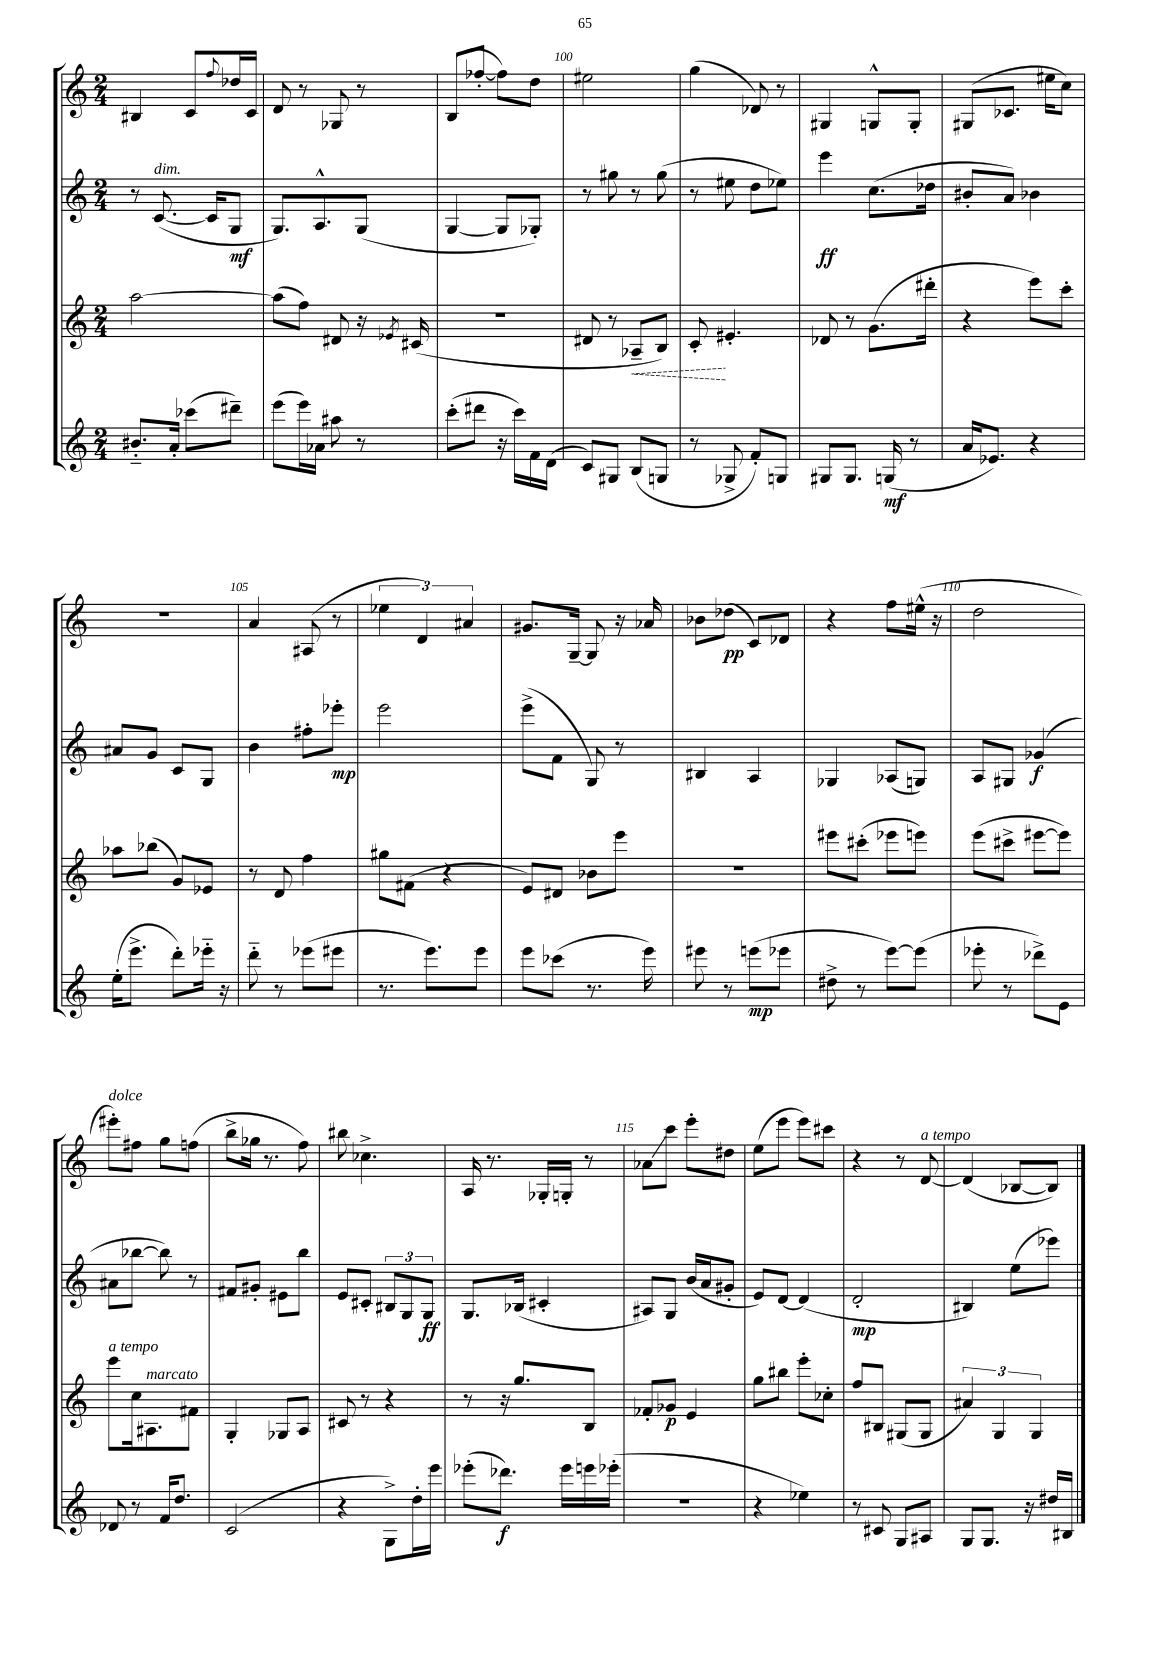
<<
\new StaffGroup <<
\new Staff = "s0" {
    \clef treble \key c \major \numericTimeSignature \time 2/4
    bis4 c'8 \appoggiatura { f''8 } des''16 c'16 |
    d'8 r8 ges8 r8 |
    b8( fes''8~-. fes''8) d''8 |
    eis''2 |
    g''4( des'8) r8 |
    gis4 g8-^ g8-. |
    gis8( ces'8. eis''16 c''8) |
    r2 |
    a'4 ais8( r8 |
    \tuplet 3/2 { ees''4 d'4) ais'4 } |
    gis'8. g16~-- g8 r16 aes'16 |
    bes'8 des''8\pp( c'8) des'8 |
    r4 f''8 eis''16-^( r16 |
    d''2 |
    eis'''8-.^\markup { \italic "dolce" }) fis''8 g''8 f''8( |
    b''8-> ges''16 r8. f''8) |
    bis''8 ces''4.-> |
    a16 r8. ges16-. g16-. r8 |
    aes'8\glissando c'''8 e'''8-. dis''8 |
    e''8( e'''8 e'''8) cis'''8 |
    r4 r8 d'8~^\markup { \italic "a tempo" } |
    d'4( bes8~ bes8) \bar "|." |
}
\new Staff = "s1" {
    \clef treble \key c \major \numericTimeSignature \time 2/4
    r8 c'8.~^\markup { \italic "dim." }( c'16 g8\mf |
    g8.) a8.-^ g8( |
    g4~ g8 ges8-.) |
    r8 gis''8 r8 gis''8( |
    r8 eis''8 d''8 ees''8) |
    e'''4\ff c''8.( des''16 |
    bis'8-. a'8) bes'4 |
    ais'8 g'8 c'8 g8 |
    b'4 fis''8-. ees'''8-.\mp |
    e'''2 |
    e'''8->( f'8 g8) r8 |
    bis4 a4 |
    ges4 aes8( g8) |
    a8 gis8 ges'4\f( |
    ais'8 bes''8~ bes''8) r8 |
    fis'8 gis'8-. eis'8 b''8 |
    e'8 cis'8-. \tuplet 3/2 { bis8 g8 g8\ff } |
    g8. bes16( cis'4-. |
    ais8) g8 b'16( a'16 gis'8-. |
    e'8) d'8~ d'4( |
    d'2-.\mp |
    bis4) e''8( ees'''8) \bar "|." |
}
\new Staff = "s2" {
    \clef treble \key c \major \numericTimeSignature \time 2/4
    a''2~ |
    a''8( f''8) dis'8 r16 \acciaccatura { ees'8 } cis'16( |
    R2 |
    dis'8 r8 \once \override Hairpin.style = #'dashed-line aes8--\< b8) |
    c'8-.\! eis'4.-. |
    des'8 r8 g'8.( dis'''16-. |
    r4 e'''8) c'''8-. |
    aes''8 bes''8( g'8) ees'8 |
    r8 d'8 f''4 |
    gis''8 fis'8( r4 |
    e'8) dis'8 bes'8 e'''8 |
    r2 |
    eis'''8 cis'''8-.( ees'''8 e'''8) |
    e'''8( cis'''8-> eis'''8~ eis'''8) |
    e'''8^\markup { \italic "a tempo" } c''16 ais8.^\markup { \italic "marcato" } fis'8 |
    g4-. ges8 a8 |
    cis'8 r8 r4 |
    r8 r16 g''8. b8 |
    fes'8-. ges'8\p e'4 |
    g''8 bis''8 e'''8-. ces''8-. |
    f''8 bis8 gis8( gis8 |
    \tuplet 3/2 { ais'4) g4 g4 } \bar "|." |
}
\new Staff = "s3" {
    \clef treble \key c \major \numericTimeSignature \time 2/4
    bis'8.-_ a'16-. ces'''8( dis'''8--) |
    e'''8( e'''16) aes'16 ais''8 r8 |
    c'''8-.( dis'''8 r16 c'''16) f'16 d'16( |
    c'8) gis8 b8( g8 |
    r8 ges8-> f'8-.) g8 |
    gis8 gis8. g16\mf( r8 |
    a'16 ees'8.) r4 |
    e''16-.( e'''8.-> d'''8-.) ees'''16-_ r16 |
    d'''8-_ r8 ees'''8( eis'''8 |
    r8. e'''8.) e'''8 |
    e'''8 ces'''8( r8. e'''16) |
    eis'''8 r8 e'''8\mp( ees'''8 |
    dis''8-> r8 e'''8~) e'''8( |
    ees'''8-. r8 des'''8->) e'8 |
    des'8 r8 f'16 d''8. |
    c'2( |
    r4 g8->) d''16-. e'''16 |
    ees'''8-.( des'''8.\f) ees'''16 e'''16 ees'''16-.( |
    R2 |
    r4 ees''4) |
    r8 cis'8 g8 ais8 |
    g8 g8. r16 dis''16 bis16 \bar "|." |
}
>>
>>
\layout { \context { \Score currentBarNumber = #97 \override BarNumber.break-visibility = ##(#f #t #t) barNumberVisibility = #(every-nth-bar-number-visible 5) } }
